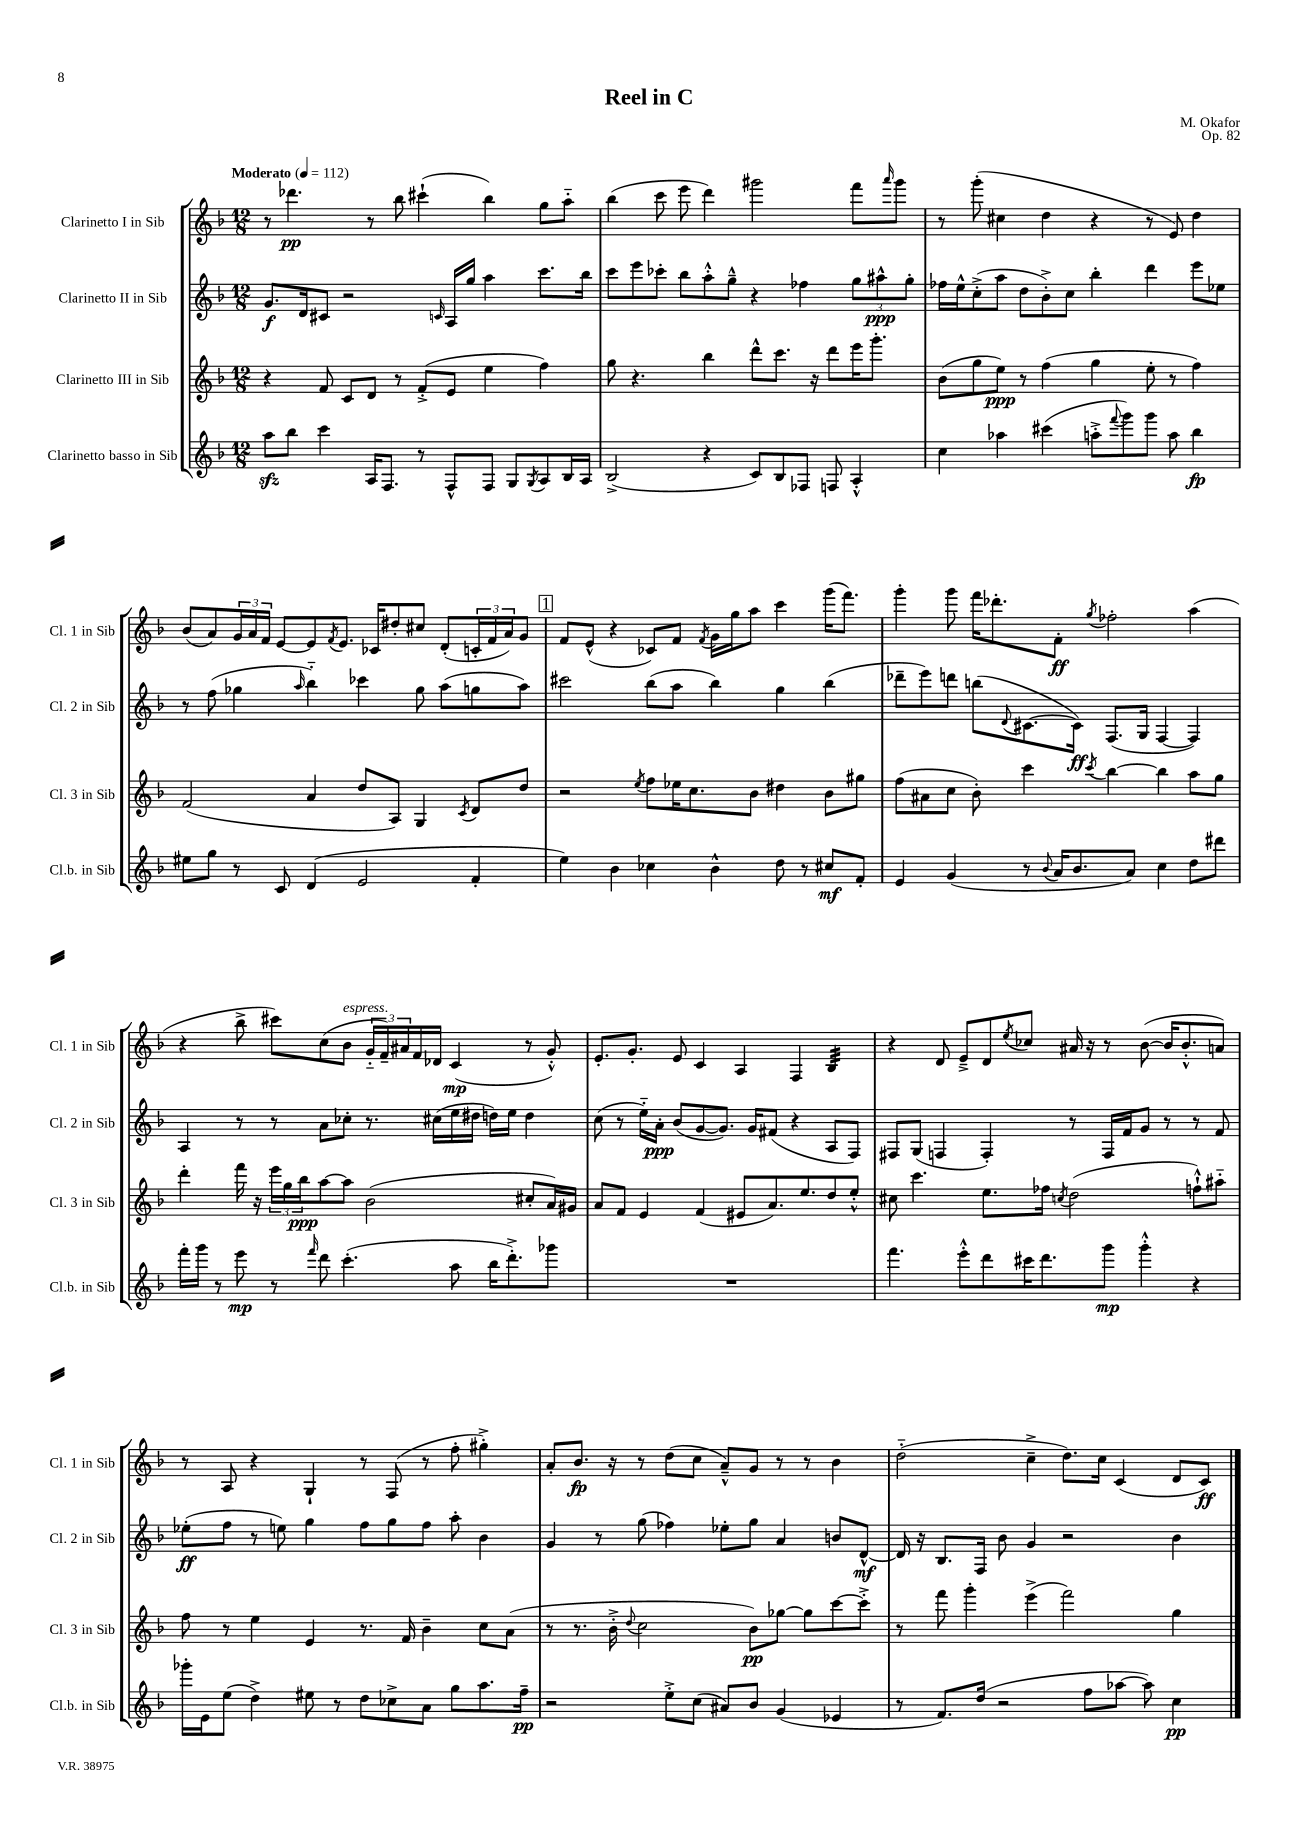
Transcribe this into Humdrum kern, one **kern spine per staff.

**kern	**kern	**kern	**kern
*staff4	*staff3	*staff2	*staff1
*clefG2	*clefG2	*clefG2	*clefG2
*k[b-]	*k[b-]	*k[b-]	*k[b-]
*M12/8	*M12/8	*M12/8	*M12/8
*MM112	*MM112	*MM112	*MM112
8aa\L	4r	8.g/L	8r
8bb-\J	.	.	4.ddd-\
.	.	16d/k	.
4ccc\	8f/	8c#/J	.
.	8c/L	2r	.
16A/LK	8d/J	.	8r
8.F/J	.	.	.
.	8r	.	8bb-\
8r	(8f'^/L	.	(4ccc#`\
.	.	16qqc/	.
8F^^/L	8e/J	16A/LL	.
.	.	16gg/JJ	.
8F/J	4ee\	4aa\	4bb-\)
8G/L	.	.	.
8qG/	.	.	.
8A/	4ff\)	8.ccc\L	8gg\L
16B-/L	.	.	8aa'~\J
16A/JJ	.	16bb-\Jk	.
=	=	=	=
(2B-^/	8gg\	8ccc\L	(4bb-\
.	4.r	8eee\	.
.	.	8ccc-'\J	8ccc\
.	.	8bb-\L	8eee\
4r	4bb-\	8aa'^^\	4ddd\)
.	.	8gg~^^\J	.
8c/L)	8ddd^^\L	4r	2ggg#\
8B-/	8.ccc\J	.	.
8F-/J	.	4ff-\	.
.	16r	.	.
8F/	8ddd\L	.	.
4A'^^/	16eee\K	12gg\L	8fff\L
.	8.ggg'\J	.	.
.	.	12aa#^^\	.
.	.	.	16qqaaa/
.	.	.	8ggg#\J
.	.	12gg'\J	.
=	=	=	=
4cc\	(8b-\L	16ff-\LL	8r
.	.	16ee^^\J	.
.	8gg\	(8cc'^\	(8ggg'\
4aa-\	8ee\J)	8aa\J	4cc#\
.	8r	8dd\L	.
(4ccc#\	(4ff\	8b-'^\)	4dd\
.	.	8cc\J	.
8aa'^\L	4gg\	4bb-'\	4r
8qqfff/	.	.	.
8ggg\)	.	.	.
8ggg\J	8ee'\	4ddd\	8r
8aa\	8r	.	8e/)
4bb-\	4ff\)	8eee\L	4dd\
.	.	8ee-\J	.
=	=	=	=
8ee#\L	(2f/	8r	(8b-/L
8gg\J	.	(8ff\	8a/)
8r	.	4gg-\	24g/L
.	.	.	24a/
.	.	.	24f/JJ
8c/	.	.	[8e/L
.	.	16qqaa/	.
(4d/	4a/	4bb-'~\)	8e/]
.	.	.	8qf/
.	.	.	8.e/J
2e/	8dd/L	4ccc-\	.
.	.	.	16c-/LK
.	8A/J)	.	8dd#'/
.	4G/	8gg-\	8cc#/J
.	.	(8aa\L	(8d'/L
.	8qc/	.	.
4f'/	8d/L	8gg\	24c'/L
.	.	.	24f/
.	.	.	24a/J)
.	8dd/J	8aa\J)	8g/J
=	=	=	=
4ee\)	2r	2ccc#\	8f/L
.	.	.	(8e^^/J
4b-\	.	.	4r
.	8qee/	.	.
4cc-\	8ff\L	(8bb-\L	8c-/L)
.	16ee-\K	8aa\J	8f/J
.	8.cc\	.	.
.	.	.	8qf/
4b-^^\	.	4bb-\)	16g\LL
.	.	.	16gg\J
.	8b-\J	.	8aa\J
8dd\	4dd#\	4gg\	4ccc\
8r	.	.	.
8cc#/L	8b-\L	(4bb-\	(16ggg\LK
.	.	.	8.fff\J)
8f'/J	8gg#\J	.	.
=	=	=	=
4e/	(8ff\L	8ddd-~\L	4ggg'\
.	8a#\	8eee\)	.
(4g/	8cc\J	8ddd\J	8ggg\
.	8b-'\)	(8bb\L	16fff\LK
.	.	.	8.ddd-'\
.	.	8qqd/	.
8r	4ccc\	[8.c#\	.
8qqb-/	.	.	.
16a/LK	.	.	8f'\J
8.b-/	.	16c#\]Jk)	.
.	8qccc/	.	8qgg/
.	[4bb-\	(8.F/L	2ff-'\
8a/J)	.	.	.
.	.	16G/Jk	.
4cc\	4bb-\]	[4F/	.
8dd\L	8aa\L	4F/])	(4aa\
8ddd#\J	8gg\J	.	.
=	=	=	=
16fff'\LL	4ddd'\	4A/	4r
16ggg\JJ	.	.	.
8r	.	.	.
8eee\	16fff\	8r	8bb-^\
.	16r	.	.
8r	24eee\LL	8r	8ccc#\L)
.	24gg\	.	.
.	24bb-\J	.	.
16qqfff/	.	.	.
8ddd\	[8aa\	8a\L	(8cc\
(4.ccc'\	8aa\]J	8cc-'\J	8b-\J
.	(2b-\	8.r	24g'~/LL
.	.	.	24f~/)
.	.	.	24a#/
.	.	.	16f/
.	.	(16cc#\LL	16d-/JJ
8aa\	.	16ee\	(4c/
.	.	16dd#\JJ	.
16bb-\LK	.	16dd\LL)	.
8.ddd'^\)	.	16ee\JJ	.
.	8cc#'/L	4dd\	8r
8ggg-\J	16a/L)	.	8g'^^/)
.	16g#/JJ	.	.
=	=	=	=
1.r	8a/L	(8cc\	8.e'/L
.	8f/J	8r	.
.	.	.	8.g'/J
.	4e/	16ee'~\LL)	.
.	.	16a'\JJ	.
.	.	(8b-/L	8e/
.	(4f/	[8g/	4c/
.	.	8.g/]J)	.
.	8e#/L	.	4A/
.	.	16g/LK	.
.	8.a/)	(8f#/J	.
.	.	4r	4F/
.	8.ee/	.	.
.	8dd/	8A/L	4B-/
.	8ee'^^/J	8F/J)	.
=	=	=	=
4.fff\	8cc#\	8F#/L	4r
.	4.ccc\	(8G/J	.
.	.	4F/	8d/
8eee'^^\L	.	.	8e~^/L
8ddd\	8.ee\L	4F'/)	8d/
.	.	.	8qee/
16ccc#\K	.	.	8cc-/J
8.ddd\	16ff-\Jk	.	.
.	8qcc/	.	.
.	(2dd\	8r	16a#/
.	.	.	16r
8ggg\J	.	16F/LL	8r
.	.	16f/J	.
4ggg'^^\	.	8g/J	([8b-\
.	.	8r	16b-/]LK
.	.	.	8.b-'^^/
4r	8ff`^^\L)	8r	.
.	8aa#'~\J	8f/	8a/J)
=	=	=	=
16ggg-'\LL	8ff\	(8ee-'\L	8r
16e\J	.	.	.
(8ee\J	8r	8ff\J	8A/
4dd^\)	4ee\	8r	4r
.	.	8ee\)	.
8ee#\	4e/	4gg\	4G`/
8r	.	.	.
8dd\L	8.r	8ff\L	8r
8cc-^\	.	8gg\	(8F/
.	16f/	.	.
8a\J	4b-~\	8ff\J	8r
8gg\L	.	8aa'\	8ff'\
8.aa\	8cc\L	4b-\	4gg#'^\)
.	(8a\J	.	.
16ff~\Jk	.	.	.
=	=	=	=
2r	8r	4g/	8a'/L
.	8.r	.	8.b-/J
.	.	8r	.
.	16b-'^\	.	16r
.	8qqdd/	.	.
.	2cc\	(8gg\	8r
8ee'^\L	.	4ff-\)	(8dd\L
(8cc\J	.	.	8cc\J
8a#/L)	.	8ee-'\L	8a~^^/L)
8b-/J	8b-\L)	8gg\J	8g/J
(4g/	[8gg-\J	4a/	8r
.	8gg-\]L	.	8r
4e-/	[8ccc\	8b/L	4b-\
.	8ccc'^\]J	[8d^^/J	.
=	=	=	=
8r	8r	16d/]	(2dd'~\
.	.	16r	.
8.f/L)	8fff\	8.B-/L	.
.	4ggg'\	.	.
(16dd/Jk	.	16F/Jk	.
2r	.	8b-\	.
.	(4eee^\	4g/	4cc~^\
.	2fff\)	2r	8.dd\L)
8ff\L	.	.	.
.	.	.	16cc\Jk
[8aa-\J	.	.	(4c/
8aa-\])	.	.	.
4cc\	4gg\	4b-\	8d/L
.	.	.	8c/J)
==	==	==	==
*-	*-	*-	*-
